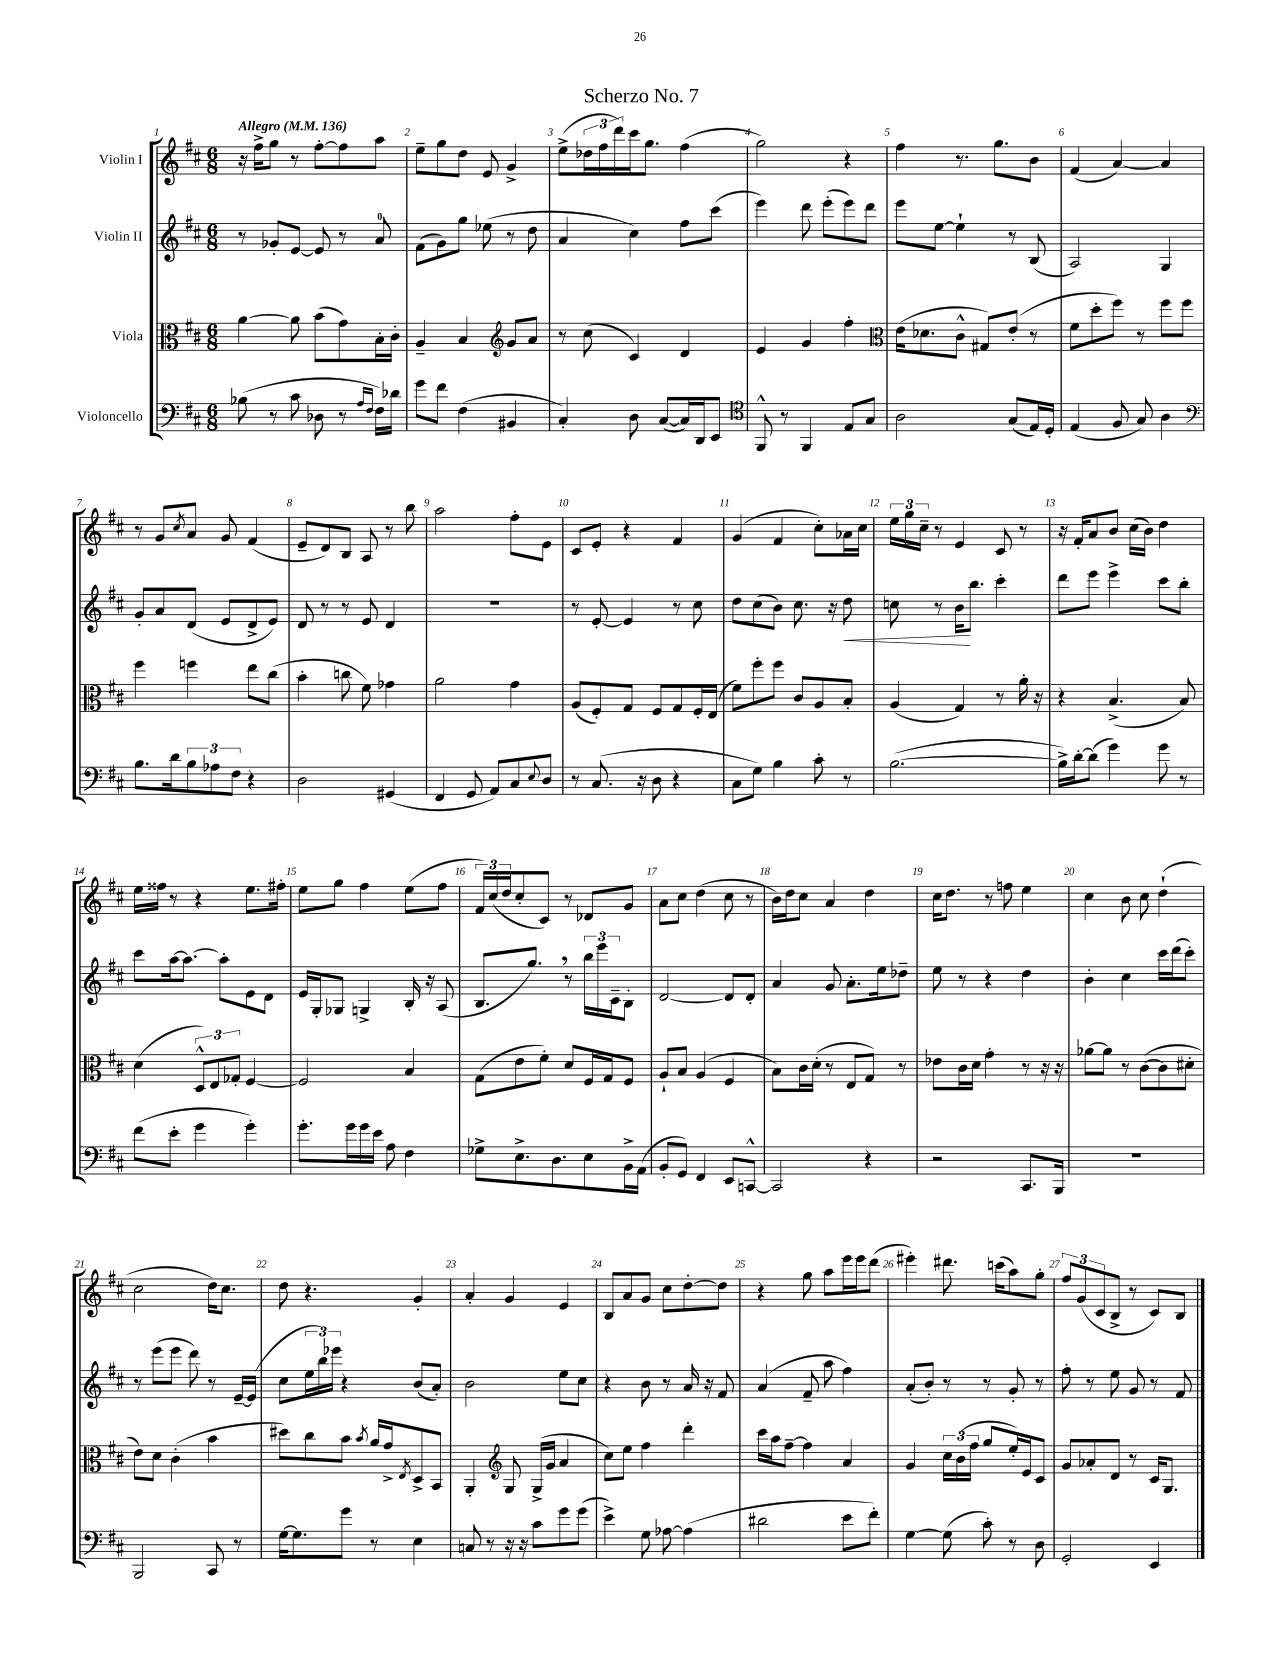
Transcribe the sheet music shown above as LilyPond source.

\header { title = "Scherzo No. 7" }
<<
\new StaffGroup <<
\new Staff = "s0" \with { instrumentName = "Violin I" } {
    \clef treble \key d \major \numericTimeSignature \time 6/8 \tempo "Allegro" 4 = 136
    r16 fis''16-> g''8 r8 fis''8~-. fis''8 a''8 |
    e''8-- g''8 d''8 e'8 g'4-> |
    e''8->( \tuplet 3/2 { des''16 fis''16 d'''16) } cis'''16 g''8. fis''4( |
    g''2) r4 |
    fis''4 r8. g''8. b'8 |
    fis'4( a'4~) a'4 |
    r8 g'8 \acciaccatura { cis''8 } a'8 g'8 fis'4( |
    e'8-- d'8) b8 a8 r8 b''8 |
    a''2 fis''8-. e'8 |
    cis'8 e'8-. r4 fis'4 |
    g'4( fis'4 cis''8-.) aes'16 cis''16 |
    \tuplet 3/2 { e''16 g''16 cis''16-- } r8 e'4 cis'8 r8 |
    r16 fis'16-. a'8 b'8 cis''16( b'16) d''4 |
    e''16 fisis''16 r8 r4 e''8. fis''16-. |
    e''8 g''8 fis''4 e''8( fis''8 |
    \tuplet 3/2 { fis'16) cis''16( d''16 } cis''8-. cis'8) r8 des'8 g'8 |
    a'8 cis''8 d''4( cis''8 r8 |
    b'16) d''16 cis''8 a'4 d''4 |
    cis''16 d''8. r8 f''8 e''4 |
    cis''4 b'8 cis''8 d''4-!( |
    cis''2 d''16) cis''8. |
    d''8 r4. g'4-. |
    a'4-. g'4 e'4 |
    b8 a'8 g'8 cis''8 d''8~-. d''8 |
    r4 g''8 a''8 e'''16 e'''16 d'''8( |
    eis'''4-.) dis'''8. c'''16( a''8) g''8-. |
    \tuplet 3/2 { fis''8 g'8( cis'8 } b8-> r8 cis'8) b8 \bar "|." |
}
\new Staff = "s1" \with { instrumentName = "Violin II" } {
    \clef treble \key d \major \numericTimeSignature \time 6/8
    r8 ges'8-. e'8~ e'8 r8 a'8-0 |
    fis'8( g'8) g''8 ees''8( r8 d''8 |
    a'4 cis''4) fis''8 cis'''8( |
    e'''4) d'''8 e'''8-.( e'''8) d'''8 |
    e'''8 e''8~ e''4-! r8 b8( |
    a2) g4 |
    g'8-. a'8 d'8( e'8 d'8-> e'8) |
    d'8 r8 r8 e'8 d'4 |
    R2. |
    r8 e'8~-. e'4 r8 cis''8 |
    d''8 cis''8( b'8) cis''8. r16 d''8\< |
    c''8 r8 b'16\! b''8. cis'''4-. |
    d'''8 e'''8 e'''4-> cis'''8 b''8-. |
    cis'''8 a''16~ a''8.~ a''8-. e'8 d'8 |
    e'16 g16-. ges8 g4-> b16-. r16 a8( |
    b8. g''8.) \breathe r8 \tuplet 3/2 { b''16 e'''16 cis'16-- } b8-. |
    d'2~ d'8 d'8-. |
    a'4 g'8 a'8.-. e''16 des''8-- |
    e''8 r8 r4 d''4 |
    b'4-. cis''4 cis'''16 d'''16( cis'''8-.) |
    r8 e'''8( e'''8 d'''8) r8 e'16~-- e'16( |
    cis''8 \tuplet 3/2 { e''16 b''16) ees'''16 } r4 b'8( a'8-.) |
    b'2 e''8 cis''8 |
    r4 b'8 r8 a'16 r16 fis'8 |
    a'4( fis'8-- a''8 fis''4) |
    a'8-.( b'8-.) r8 r8 g'8-. r8 |
    fis''8-. r8 e''8 g'8 r8 fis'8 \bar "|." |
}
\new Staff = "s2" \with { instrumentName = "Viola" } {
    \clef alto \key d \major \numericTimeSignature \time 6/8
    a'4~ a'8 b'8( g'8) b16-. cis'16-. |
    a4-- b4 \clef treble g'8 a'8 |
    r8 cis''8( cis'4) d'4 |
    e'4 g'4 fis''4-. |
    \clef alto e'16( des'8. cis'8-^ gis8) e'8-.( r8 |
    fis'8 d''8-. fis''8) r8 fis''8 fis''8 |
    fis''4 f''4 e''8 cis''8( |
    b'4-. c''8 fis'8) ges'4 |
    a'2 g'4 |
    a8( fis8-.) g8 fis8 g8 fis16-. e16( |
    fis'8) fis''8-. fis''8 cis'8 a8 b8-. |
    a4( g4) r8 a'16-. r16 |
    r4 b4.->( b8) |
    d'4( \tuplet 3/2 { d8-^) e8 ges8-. } fis4~ |
    fis2 b4 |
    g8( e'8 fis'8-.) d'8 fis16 g16 fis8 |
    a8-! b8 a4( fis4 |
    b8) cis'16 d'16-.( r8 e8 g8) r8 |
    ees'8 cis'16 d'16 g'4-. r8 r16 r16 |
    aes'8~ aes'8 r8 cis'8~( cis'8 dis'8-. |
    e'8) d'8 cis'4-.( b'4 |
    dis''8) cis''8 b'8 \acciaccatura { b'8 } a'16 g'16-> \acciaccatura { e8 } d8-> b,8 |
    a,4-. \clef treble g8 g16->( g'16 a'4 |
    cis''8) e''8 fis''4 d'''4-. |
    cis'''16 a''16 fis''8~-- fis''4 a'4 |
    g'4 \tuplet 3/2 { cis''16 b'16( fis''16 } g''8 e''16-.) e'16 cis'8 |
    g'8 aes'8-. d'8 r8 cis'16 g8. \bar "|." |
}
\new Staff = "s3" \with { instrumentName = "Violoncello" } {
    \clef bass \key d \major \numericTimeSignature \time 6/8
    bes8( r8 cis'8 des8 r8 \grace { a16 fis16 } fis16) des'16 |
    g'8 fis'8 fis4( bis,4 |
    cis4-.) d8 cis8~( cis16) d,16 e,8 |
    \clef tenor fis,8-^ r8 fis,4 e8 g8 |
    a2 g8( e16) d16-. |
    e4( fis8 g8) a4 |
    \clef bass b8. d'16 \tuplet 3/2 { b8 aes8 fis8 } r4 |
    d2 gis,4( |
    fis,4 g,8 a,8) cis8 \appoggiatura { e8 } d8 |
    r8 cis8.( r16 d8 r4 |
    cis8 g8) b4 cis'8-. r8 |
    b2.~( |
    b16->) d'16~-. d'8( g'4) g'8 r8 |
    fis'8( e'8-. g'4 g'4-.) |
    g'8.-. g'16 g'16 e'16 a8 fis4 |
    ges8-> e8.-> d8. e8 b,16-> a,16( |
    b,8-. g,8) fis,4 e,8 c,8~-^ |
    c,2 r4 |
    r2 cis,8. b,,16 |
    R2. |
    b,,2 cis,8 r8 |
    g16~ g8. g'8 r8 e4 |
    c8 r8 r16 r16 cis'8 g'8 g'8( |
    e'4->) g8 aes8~ aes4( |
    dis'2 e'8 fis'8-.) |
    g4~ g8( cis'8-.) r8 d8 |
    g,2-. e,4 \bar "|." |
}
>>
>>
\layout { \context { \Score \override BarNumber.break-visibility = ##(#f #t #t) barNumberVisibility = #all-bar-numbers-visible } }
